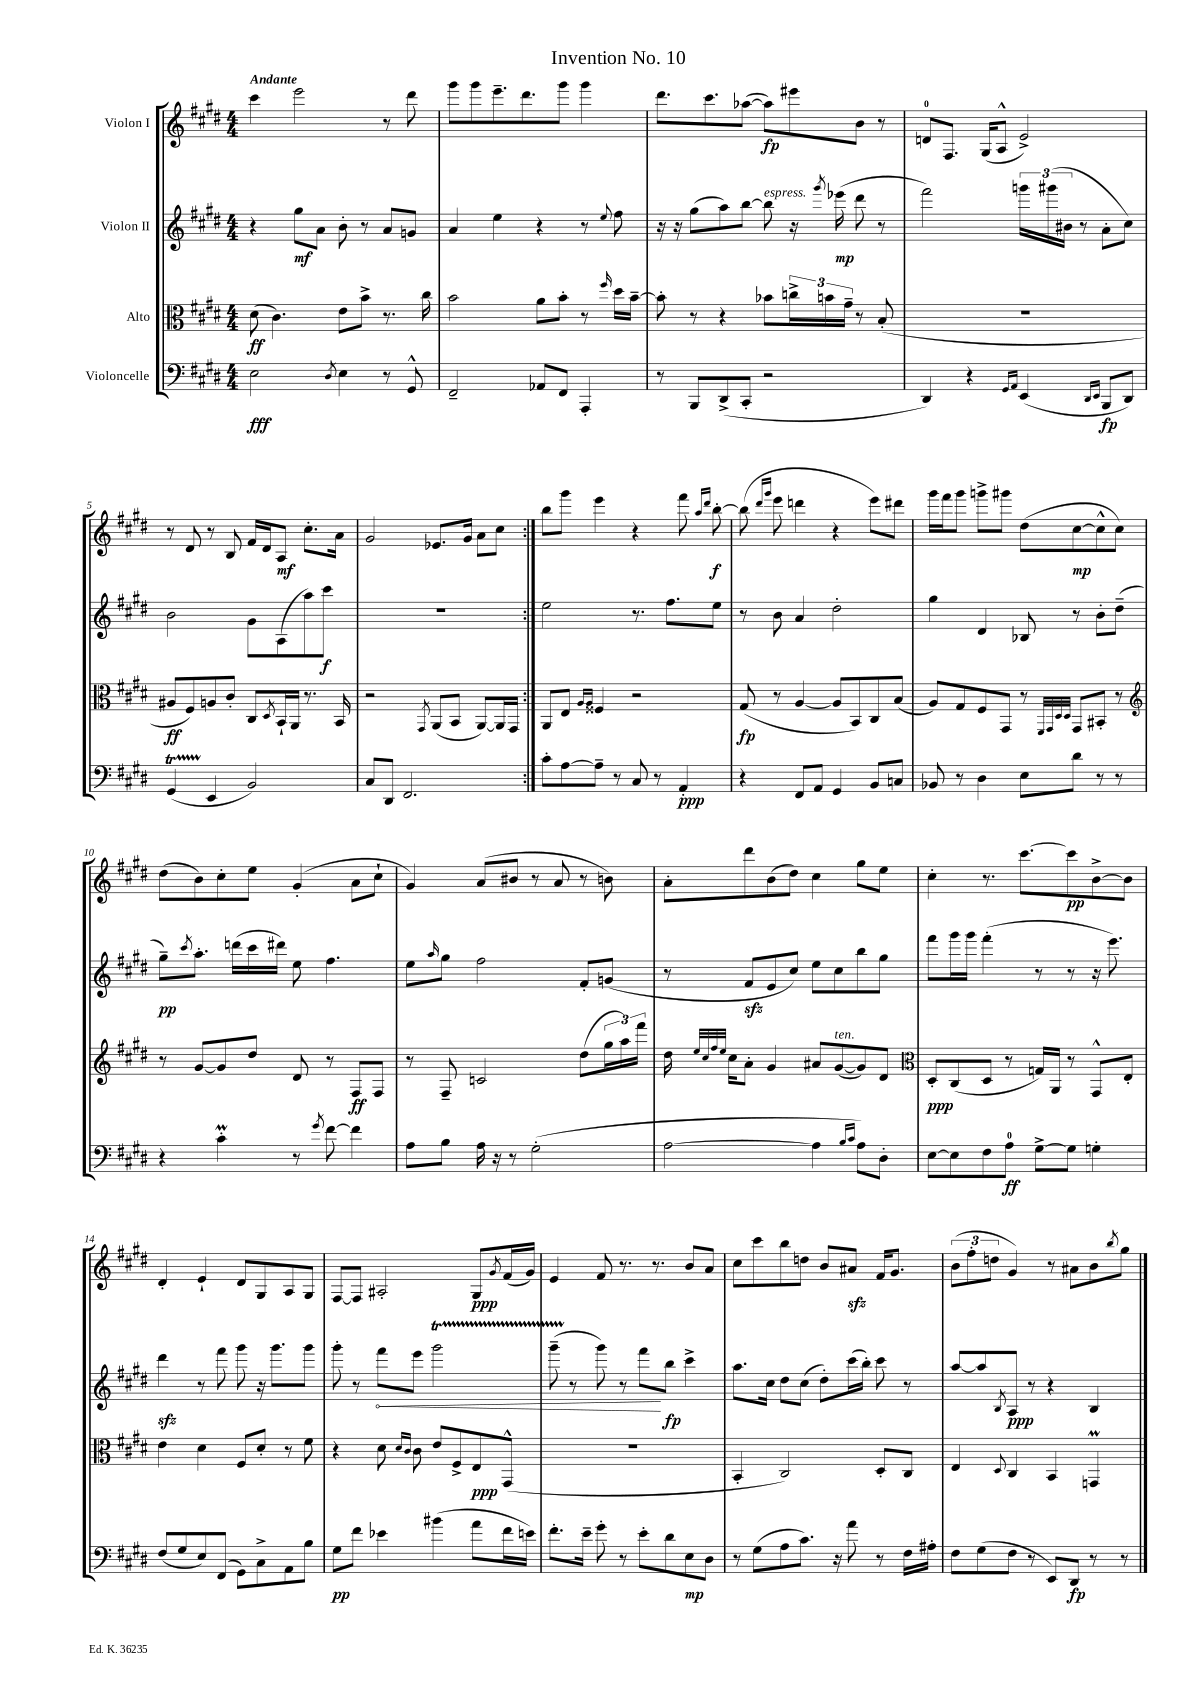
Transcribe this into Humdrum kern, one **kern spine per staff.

**kern	**dynam	**kern	**dynam	**kern	**dynam	**kern	**dynam
*part4	*part4	*part3	*part3	*part2	*part2	*part1	*part1
*staff4	*staff4	*staff3	*staff3	*staff2	*staff2	*staff1	*staff1
*I"Violoncelle	*	*I"Alto	*	*I"Violon II	*	*I"Violon I	*
*clefF4	*	*clefC3	*	*clefG2	*	*clefG2	*
*k[f#c#g#d#]	*	*k[f#c#g#d#]	*	*k[f#c#g#d#]	*	*k[f#c#g#d#]	*
*M4/4	*	*M4/4	*	*M4/4	*	*M4/4	*
=1	=1	=1	=1	=1	=1	=1	=1
!	!	!	!	!	!	!LO:TX:a:B:t=Andante	!
2E\	fff	(8d#\	ff	4r	.	4ccc#\	.
.	.	4.c#\)	.	.	.	.	.
.	.	.	.	8gg#\L	mf	2eee\	.
.	.	.	.	8a\J	.	.	.
8qD#/	.	.	.	.	.	.	.
4E\	.	8e\L	.	8b'\	.	.	.
.	.	8b^\J	.	8r	.	.	.
8r	.	8.r	.	8a/L	.	8r	.
8GG#^^/	.	.	.	8gn/J	.	8ddd#\	.
.	.	16cc#\	.	.	.	.	.
=2	=2	=2	=2	=2	=2	=2	=2
2FF#~/	.	2b\	.	4a/	.	8ggg#\L	.
.	.	.	.	.	.	8ggg#\	.
.	.	.	.	4ee\	.	8.eee~\	.
.	.	.	.	.	.	8.ddd#\	.
8AA-X/L	.	8a\L	.	4r	.	.	.
8FF#/J	.	8b'\J	.	.	.	8ggg#\J	.
4AAA'/	.	8r	.	8r	.	4ggg#\	.
.	.	16qqff#/	.	8qqee/	.	.	.
.	.	16dd#\LL	.	8ff#\	.	.	.
.	.	[16b~\JJ	.	.	.	.	.
=3	=3	=3	=3	=3	=3	=3	=3
8r	.	8b'\]	.	16r	.	8.ddd#\L	.
.	.	.	.	16r	.	.	.
8BBB/L	.	8r	.	(8gg#\L	.	.	.
.	.	.	.	.	.	8.ccc#\	.
(8DD#^/	.	4r	.	8aa\)	.	.	.
8CC#'/J	.	.	.	[8bb\J	.	([8aa-X\J	.
!	!	!	!	!LO:TX:a:i:t=espress.	!	!	!
2r	.	8b-X\L	.	8bb\]	.	8aa-\L])	fp
.	.	24ccn^\L	.	16r	.	8eee#X\	.
.	.	24bn\	.	.	.	.	.
.	.	.	.	8qggg#/	.	.	.
.	.	.	.	(16eee-X\	mp	.	.
.	.	24g#~\JJ	.	.	.	.	.
.	.	8r	.	8ddd#\	.	8b\J	.
.	.	(8B'/	.	8r	.	8r	.
=4	=4	=4	=4	=4	=4	=4	=4
4DD#/)	.	1r	.	2fff#\)	.	8dn/L	.
.	.	.	.	.	.	8.F#/J	.
4r	.	.	.	.	.	.	.
.	.	.	.	.	.	(16G#/KL	.
.	.	.	.	.	.	8A^^/J	.
16qqGG#/LL	.	.	.	.	.	.	.
16qqAA/JJ	.	.	.	.	.	.	.
(4EE/	.	.	.	24gggn\LL	.	2e^/)	.
.	.	.	.	(24ggg#X\	.	.	.
.	.	.	.	24b#X\JJ	.	.	.
.	.	.	.	8r	.	.	.
16qqDD#/LL	.	.	.	.	.	.	.
16qqEE/JJ	.	.	.	.	.	.	.
8BBB/L	fp	.	.	8a'\L	.	.	.
8DD#/J)	.	.	.	8cc#\J)	.	.	.
!!LO:LB:g=z
=5	=5	=5	=5	=5	=5	=5	=5
(4GG#t/	.	8A#X/L	ff	2b\	.	8r	.
.	.	8F#/)	.	.	.	8d#/	.
4EE/	.	8An/	.	.	.	8r	.
.	.	8c#'/J	.	.	.	8B/	.
2BB/)	.	8C#/L	.	8g#\L	.	16f#/LL	.
.	.	.	.	.	.	16d#/J	.
.	.	8qD#/	.	.	.	.	.
.	.	16BB`/L	.	(8A\	.	8A/J	mf
.	.	16AA/JJ	.	.	.	.	.
.	.	8.r	.	8aa\)	.	8.cc#'\L	.
.	.	.	.	8ccc#\J	f	.	.
.	.	16BB/	.	.	.	16a\Jk	.
=6	=6	=6	=6	=6	=6	=6	=6
8C#/L	.	2r	.	1r	.	2g#/	.
8DD#/J	.	.	.	.	.	.	.
2.FF#/	.	.	.	.	.	.	.
.	.	8qGG#/	.	.	.	.	.
.	.	(8AA/L	.	.	.	8.e-X/L	.
.	.	8BB/J	.	.	.	.	.
.	.	.	.	.	.	16g#/Jk	.
.	.	[8AA/L)	.	.	.	8a\L	.
.	.	16AA/L]	.	.	.	8cc#\J	.
.	.	16GG#/JJ	.	.	.	.	.
=7:|!	=7:|!	=7:|!	=7:|!	=7:|!	=7:|!	=7:|!	=7:|!
8c#'\L	.	8AA/L	.	2ee\	.	8bb\L	.
[8A\	.	8E/J	.	.	.	8ggg#\J	.
.	.	16qqA/LL	.	.	.	.	.
.	.	16qqA/JJ	.	.	.	.	.
8A~\J]	.	4F##X/	.	.	.	4eee\	.
8r	.	.	.	.	.	.	.
8C#/	.	2r	.	8.r	.	4r	.
8r	.	.	.	.	.	.	.
.	.	.	.	8.ff#\L	.	.	.
4AA'/	ppp	.	.	.	.	8fff#\	.
.	.	.	.	.	.	16qqaa/LL	.
.	.	.	.	.	.	16qqddd#/JJ	.
.	.	.	.	8ee\J	.	[8bb'\	f
=8	=8	=8	=8	=8	=8	=8	=8
4r	.	(8G#/	fp	8r	.	(8bb\]	.
.	.	.	.	.	.	16qqddd#/LL	.
.	.	.	.	.	.	16qqggg#/JJ	.
.	.	8r	.	8b\	.	8eee\	.
8FF#/L	.	[4A/	.	4a/	.	4dddn\	.
8AA/J	.	.	.	.	.	.	.
4GG#/	.	8A/L]	.	2dd#'\	.	4r	.
.	.	8BB/)	.	.	.	.	.
8BB/L	.	8C#/	.	.	.	8eee\L)	.
8Cn/J	.	(8B/J	.	.	.	8ddd#X\J	.
=9	=9	=9	=9	=9	=9	=9	=9
8BB-X/	.	8A/L)	.	4gg#\	.	16ggg#\LL	.
.	.	.	.	.	.	16fff#\J	.
8r	.	8G#/	.	.	.	8ggg#\J	.
4D#\	.	8F#/	.	4d#/	.	8gggn^\L	.
.	.	8GG#/J	.	.	.	8ggg#X\J	.
8E\L	.	8r	.	8B-X/	.	(8dd#\L	.
.	.	32qqFF#/LLL	.	.	.	.	.
.	.	32qqGG#/	.	.	.	.	.
.	.	32qqD#/	.	.	.	.	.
.	.	32qqD#/JJJ	.	.	.	.	.
8d#\J	.	8GG#/L	.	8r	.	[8cc#\	mp
8r	.	8BB#X'/J	.	8b'\L	.	8cc#^^\]	.
8r	.	8r	.	(8dd#~\J	.	8cc#\J)	.
!!LO:LB:g=z
=10	=10	=10	=10	=10	=10	=10	=10
*	*	*clefG2	*	*	*	*	*
4r	.	8r	.	8gg#~\L)	pp	(8dd#\L	.
.	.	.	.	8qccc#/	.	.	.
.	.	[8g#/L	.	8.aa'\J	.	8b\)	.
4c#M'\	.	8g#/]	.	.	.	8cc#'\	.
.	.	.	.	(16dddn\LL	.	.	.
.	.	8dd#/J	.	16ccc#\	.	8ee\J	.
.	.	.	.	16ddd#X\JJ)	.	.	.
8r	.	8d#/	.	8ee\	.	(4g#'/	.
8qg#/	.	.	.	.	.	.	.
[8f#\	.	8r	.	4.ff#\	.	.	.
4f#\]	.	8F#/L	ff	.	.	8a\L	.
.	.	8F#/J	.	.	.	8cc#`\J	.
=11	=11	=11	=11	=11	=11	=11	=11
8A\L	.	8r	.	8ee\L	.	4g#/)	.
.	.	.	.	16qqaa/	.	.	.
8B\J	.	8F#~/	.	8gg#\J	.	.	.
16A\	.	2cn/	.	2ff#\	.	(8a/L	.
16r	.	.	.	.	.	.	.
8r	.	.	.	.	.	8b#X/J	.
(2G#'\	.	.	.	.	.	8r	.
.	.	.	.	.	.	8a/	.
.	.	(8dd#\L	.	8f#'/L	.	8r	.
.	.	24gg#\L	.	(8gn/J	.	8bn\)	.
.	.	24aa\)	.	.	.	.	.
.	.	24fff#\JJ	.	.	.	.	.
=12	=12	=12	=12	=12	=12	=12	=12
[2A\	.	16dd#\	.	8r	.	8a'\L	.
.	.	32qqee/LLL	.	.	.	.	.
.	.	32qqcc#/	.	.	.	.	.
.	.	32qqff#/	.	.	.	.	.
.	.	32qqee/JJJ	.	.	.	.	.
.	.	16cc#\KL	.	.	.	.	.
.	.	8a'\J	.	8f#zz/L	.	8ddd#\	.
.	.	4g#/	.	8e/	.	(8b\	.
.	.	.	.	8cc#/J)	.	8dd#\J)	.
4A\]	.	8a#X/L	.	8ee\L	.	4cc#\	.
!	!	!LO:TX:a:i:t=ten.	!	!	!	!	!
.	.	([8g#/	.	8cc#\	.	.	.
16qqB/LL	.	.	.	.	.	.	.
16qqc#/JJ	.	.	.	.	.	.	.
8A\L)	.	8g#/])	.	8bb\	.	8gg#\L	.
8D#'\J	.	8d#/J	.	8gg#\J	.	8ee\J	.
=13	=13	=13	=13	=13	=13	=13	=13
*	*	*clefC3	*	*	*	*	*
[8E\L	.	8D#'/L	ppp	8fff#\L	.	4cc#'\	.
8E\]	.	(8C#/	.	16ggg#\L	.	.	.
.	.	.	.	16ggg#\JJ	.	.	.
8F#\	.	8D#/J	.	(4fff#'\	.	8.r	.
8A\J	ff	8r	.	.	.	.	.
.	.	.	.	.	.	[8.ccc#\L	.
[8G#^\L	.	16Gn/LL)	.	8r	.	.	.
.	.	16AA/JJ	.	.	.	.	.
8G#\J]	.	8r	.	8r	.	8ccc#\]	pp
4Gn'\	.	8GG#^^/L	.	16r	.	[8b^\	.
.	.	.	.	8.eee\)	.	.	.
.	.	8E'/J	.	.	.	8b\J]	.
!!LO:LB:g=z
=14	=14	=14	=14	=14	=14	=14	=14
(8F#/L	.	4e\	.	4ddd#zz\	.	4d#'/	.
8G#/	.	.	.	.	.	.	.
8E/)	.	4d#\	.	8r	.	4e`/	.
(8FF#/J	.	.	.	8fff#\	.	.	.
8GG#\L)	.	8F#/L	.	8ggg#\	.	8d#/L	.
8C#^\	.	8d#'/J	.	16r	.	8G#/	.
.	.	.	.	8.ggg#\L	.	.	.
8AA\	.	8r	.	.	.	8A/	.
8B\J	.	8f#\	.	8ggg#\J	.	8G#/J	.
=15	=15	=15	=15	=15	=15	=15	=15
8G#\L	pp	4r	.	8ggg#'\	.	[8F#/L	.
8f#\J	.	.	.	8r	.	8F#/J]	.
!	!	!	!	!	!LO:HP:b	!	!
4e-X\	.	8d#\	.	8fff#\L	<	2A#X'/	.
.	.	16qqd#/LL	.	.	.	.	.
.	.	16qqc#/JJ	.	.	.	.	.
.	.	8c#\	.	8eee\J	.	.	.
(4b#X\	.	8e/L	.	2ggg#t\	.	.	.
.	.	8F#^/	.	.	.	.	.
8a\L	.	8E/	ppp	.	.	8G#/L	ppp
.	.	.	.	.	.	8qg#/	.
16f#\L	.	(8GG#^^/J	.	.	.	(16f#/L	.
16en\JJ)	.	.	.	.	.	16g#/JJ)	.
=16	=16	=16	=16	=16	=16	=16	=16
8.f#'\L	.	1r	.	(8ggg#TTT~\	.	4e/	.
.	.	.	.	8r	.	.	.
16e~\Jk	.	.	.	.	.	.	.
8g#'\	.	.	.	8ggg#\)	.	8f#/	.
8r	.	.	.	8r	.	8.r	.
8e'\L	.	.	.	8fff#\L	.	.	.
.	.	.	.	.	.	8.r	.
8d#\	.	.	.	8bb\J	[ fp	.	.
8E\	mp	.	.	4ccc#^\	.	8b/L	.
8D#\J	.	.	.	.	.	8a/J	.
=17	=17	=17	=17	=17	=17	=17	=17
8r	.	4BB'/	.	8.aa\L	.	8cc#\L	.
(8G#\L	.	.	.	.	.	8ccc#\	.
.	.	.	.	16cc#\Jk	.	.	.
8A\	.	2C#/)	.	8dd#\L	.	8bb\	.
8.c#\J)	.	.	.	(8cc#\J	.	8ddn\J	.
.	.	.	.	8dd#'\L)	.	8b/L	.
16r	.	.	.	.	.	.	.
8a\	.	.	.	(16ccc#\L	.	8a#Xzz/J	.
.	.	.	.	16bb'\JJ)	.	.	.
8r	.	8D#'/L	.	8ccc#\	.	16f#/KL	.
.	.	.	.	.	.	8.g#/J	.
16F#\LL	.	8C#/J	.	8r	.	.	.
16A#X'\JJ	.	.	.	.	.	.	.
=18	=18	=18	=18	=18	=18	=18	=18
8F#\L	.	4E/	.	[8aa/L	.	(12b\L	.
.	.	.	.	.	.	12ff#'\	.
(8G#\	.	.	.	8aa/]	.	.	.
.	.	.	.	.	.	12ddn\J	.
.	.	8qqD#/	.	8qB/	.	.	.
8F#\J	.	4C#/	.	8A/J	ppp	4g#/)	.
8r	.	.	.	8r	.	.	.
8EE/L)	.	4BB/	.	4r	.	8r	.
8DD#/J	fp	.	.	.	.	8a#X\L	.
8r	.	4GGnM/	.	4B/	.	8b\	.
.	.	.	.	.	.	8qbb/	.
8r	.	.	.	.	.	8gg#\J	.
==	==	==	==	==	==	==	==
*-	*-	*-	*-	*-	*-	*-	*-
